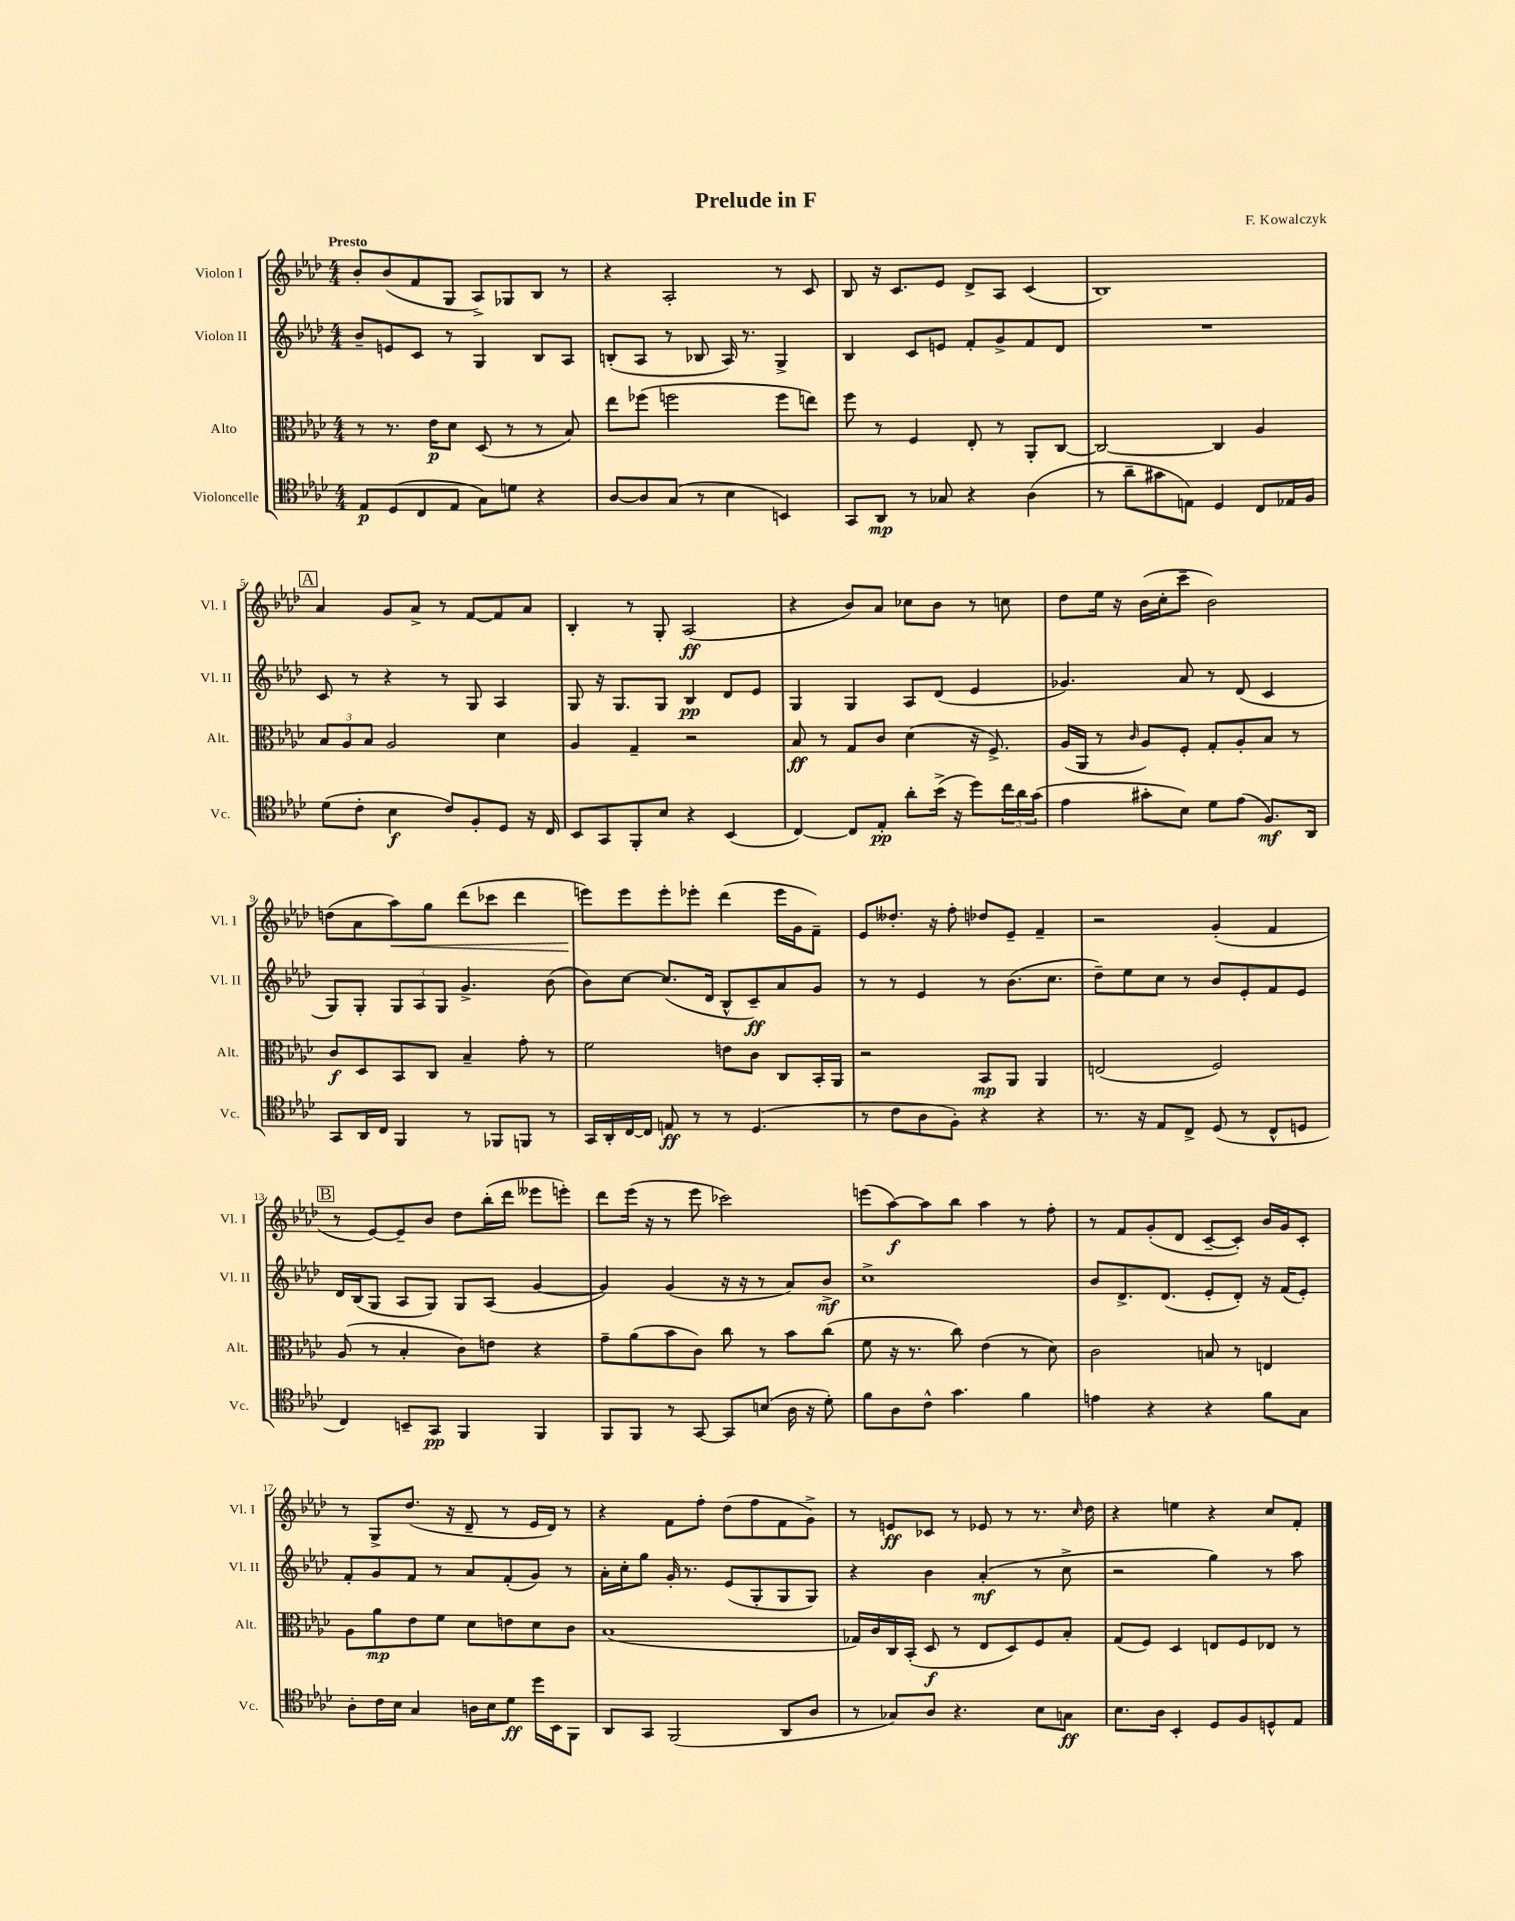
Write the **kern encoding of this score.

**kern	**dynam	**kern	**dynam	**kern	**dynam	**kern	**dynam
*part4	*part4	*part3	*part3	*part2	*part2	*part1	*part1
*staff4	*staff4	*staff3	*staff3	*staff2	*staff2	*staff1	*staff1
*I"Violoncelle	*	*I"Alto	*	*I"Violon II	*	*I"Violon I	*
*I'Vc.	*	*I'Alt.	*	*I'Vl. II	*	*I'Vl. I	*
*clefC4	*	*clefC3	*	*clefG2	*	*clefG2	*
*k[b-e-a-d-]	*	*k[b-e-a-d-]	*	*k[b-e-a-d-]	*	*k[b-e-a-d-]	*
*M4/4	*	*M4/4	*	*M4/4	*	*M4/4	*
=1	=1	=1	=1	=1	=1	=1	=1
!	!	!	!	!	!	!LO:TX:a:B:t=Presto	!
8E-/L	p	8r	.	8b-~/L	.	8b-'/L	.
(8D-/	.	8.r	.	8en/	.	(8b-/	.
8C/	.	.	.	8c/J	.	8f/	.
.	.	16e-\KL	p	.	.	.	.
8E-/J	.	8d-\J	.	8r	.	8G/J	.
8G\L)	.	(8D-/	.	4G/	.	8A-^/L)	.
8dn\J	.	8r	.	.	.	8G-X/	.
4r	.	8r	.	8B-/L	.	8B-/J	.
.	.	8B-/)	.	8A-/J	.	8r	.
=2	=2	=2	=2	=2	=2	=2	=2
[8A-/L	.	8ee-\L	.	(8Bn'/L	.	4r	.
8A-/]	.	(8ff-X\J	.	8A-/J	.	.	.
(8G/J	.	2ffn\	.	8r	.	2A-'/	.
8r	.	.	.	8B-X/	.	.	.
4B-\	.	.	.	16A-/)	.	.	.
.	.	.	.	8.r	.	.	.
4BBn/)	.	8ff\L	.	4G^/	.	8r	.
.	.	8een\J)	.	.	.	8c/	.
=3	=3	=3	=3	=3	=3	=3	=3
8GG/L	.	8ff\	.	4B-/	.	8B-/	.
8AA-/J	mp	8r	.	.	.	16r	.
.	.	.	.	.	.	8.c/L	.
8r	.	4F/	.	8c/L	.	.	.
8G-X/	.	.	.	8en/J	.	8e-/J	.
4r	.	8E-'/	.	8f'/L	.	8d-^/L	.
.	.	8r	.	8g^/	.	8A-/J	.
(4A-\	.	8AA-'/L	.	8f/	.	(4c/	.
.	.	[8C/J	.	8d-/J	.	.	.
=4	=4	=4	=4	=4	=4	=4	=4
8r	.	2C/_	.	1r	.	1B-)	.
8a-~\L	.	.	.	.	.	.	.
8g#X\	.	.	.	.	.	.	.
8En\J)	.	.	.	.	.	.	.
4D-/	.	4C/]	.	.	.	.	.
8C/L	.	4A-/	.	.	.	.	.
16E-X/L	.	.	.	.	.	.	.
16F/JJ	.	.	.	.	.	.	.
!!LO:LB:g=z
!!LO:REH:place=s1:t=A
=5	=5	=5	=5	=5	=5	=5	=5
(8d-\L	.	12B-/L	.	8c/	.	4a-/	.
.	.	12A-/	.	.	.	.	.
8c'\J	.	.	.	8r	.	.	.
.	.	12B-/J	.	.	.	.	.
4B-\	f	2A-/	.	4r	.	8g/L	.
.	.	.	.	.	.	8a-^/J	.
8c/L)	.	.	.	8r	.	8r	.
8F'/	.	.	.	8G/	.	[8f/L	.
8D-/J	.	4d-\	.	4A-/	.	8f/]	.
16r	.	.	.	.	.	8a-/J	.
16C/	.	.	.	.	.	.	.
=6	=6	=6	=6	=6	=6	=6	=6
8BB-/L	.	4A-/	.	8G/	.	4B-'/	.
8GG/	.	.	.	16r	.	.	.
.	.	.	.	8.G/L	.	.	.
8FF'/	.	4G~/	.	.	.	8r	.
8B-/J	.	.	.	8G/J	.	8G'/	.
4r	.	2r	.	4B-/	pp	(2A-/	ff
(4BB-/	.	.	.	8d-/L	.	.	.
.	.	.	.	8e-/J	.	.	.
=7	=7	=7	=7	=7	=7	=7	=7
[4C/)	.	8B-/	ff	4G/	.	4r	.
.	.	8r	.	.	.	.	.
8C/L]	.	8G/L	.	4G/	.	8b-/L)	.
8E-'/J	pp	8c/J	.	.	.	8a-/J	.
8a-'\L	.	(4d-\	.	8A-/L	.	8cc-X\L	.
(16b-^\Jk	.	.	.	(8d-/J	.	8b-\J	.
16r	.	.	.	.	.	.	.
8dd-\L)	.	16r	.	4e-/	.	8r	.
.	.	8.F^/)	.	.	.	.	.
24cc\L	.	.	.	.	.	8ccn\	.
24a-\	.	.	.	.	.	.	.
(24g\JJ	.	.	.	.	.	.	.
=8	=8	=8	=8	=8	=8	=8	=8
4e-\	.	(16A-/LL	.	4.g-X/)	.	8dd-\L	.
.	.	16AA-/JJ	.	.	.	.	.
.	.	8r	.	.	.	16ee-\Jk	.
.	.	.	.	.	.	16r	.
.	.	16qqc/	.	.	.	.	.
8g#X'\L	.	8A-/L)	.	.	.	(16b-\LL	.
.	.	.	.	.	.	16cc'\J	.
8B-\J)	.	8F'/J	.	8a-/	.	8ccc~\J	.
8d-\L	.	8G'/L	.	8r	.	2b-\)	.
(8e-\J	.	8A-'/	.	(8d-/	.	.	.
8.F/L)	mf	8B-/J	.	4c/	.	.	.
.	.	8r	.	.	.	.	.
16AA-/Jk	.	.	.	.	.	.	.
!!LO:LB:g=z
=9	=9	=9	=9	=9	=9	=9	=9
8GG/L	.	8c/L	f	8G/L)	.	(8ddn\L	.
16AA-/L	.	8D-/	.	8G'/J	.	8a-\	.
16C/JJ	.	.	.	.	.	.	.
!	!	!	!	!	!	!	!LO:HP:b
4FF/	.	8BB-/	.	12G/L	.	8aa-\)	<
.	.	.	.	12A-/	.	.	.
.	.	8C/J	.	.	.	8gg\J	.
.	.	.	.	12G/J	.	.	.
8r	.	4B-~/	.	4.g^/	.	(8ddd-\L	.
8FF-X/L	.	.	.	.	.	8ccc-X\J	.
8FFn/J	.	8g'\	.	.	.	4ddd-\	.
8r	.	8r	.	(8b-\	.	.	.
=10	=10	=10	=10	=10	=10	=10	=10
16GG/LL	.	2f\	.	8b-\L)	.	8eeen\L)	.
16AA-'/	.	.	.	.	.	.	.
[16C/	.	.	.	[8cc\J	.	8eee\	[
16C/JJ]	.	.	.	.	.	.	.
8En/	ff	.	.	(8.cc/L]	.	8eee'\	.
8r	.	.	.	.	.	8eee-X'\J	.
.	.	.	.	16d-/Jk	.	.	.
8r	.	8en\L	.	8B-^^/L	.	(4ddd-\	.
(4.D-/	.	8c\J	.	8c~/)	ff	.	.
.	.	8C/L	.	8a-/	.	16eee-\LL	.
.	.	.	.	.	.	16g\J	.
.	.	16BB-'/L	.	8g/J	.	8f~\J)	.
.	.	16AA-/JJ	.	.	.	.	.
=11	=11	=11	=11	=11	=11	=11	=11
8r	.	2r	.	8r	.	8e-/L	.
8c\L	.	.	.	8r	.	8.dd--X'/J	.
8A-\	.	.	.	4e-/	.	.	.
.	.	.	.	.	.	16r	.
8F'\J)	.	.	.	.	.	8ff'\	.
4r	.	8BB-/L	mp	8r	.	8dd-X/L	.
.	.	8AA-/J	.	(8.b-\L	.	8e-~/J	.
4r	.	4AA-/	.	.	.	4f~/	.
.	.	.	.	8.cc\J	.	.	.
=12	=12	=12	=12	=12	=12	=12	=12
8.r	.	(2En/	.	8dd-~\L)	.	2r	.
.	.	.	.	8ee-\	.	.	.
16r	.	.	.	.	.	.	.
8E-/L	.	.	.	8cc\J	.	.	.
8C^/J	.	.	.	8r	.	.	.
(8D-/	.	2F/)	.	8b-/L	.	(4g'/	.
8r	.	.	.	8e-'/	.	.	.
8C^^/L	.	.	.	8f/	.	4f/	.
8Dn/J	.	.	.	8e-/J	.	.	.
!!LO:LB:g=z
!!LO:REH:place=s1:t=B
=13	=13	=13	=13	=13	=13	=13	=13
4C/)	.	(8A-/	.	16d-/LL	.	8r	.
.	.	.	.	(16B-/J	.	.	.
.	.	8r	.	8G/J	.	[8e-/L)	.
8BBn~/L	.	4B-'/	.	8A-/L	.	8e-~/]	.
8GG/J	pp	.	.	8G/J)	.	8b-/J	.
4FF/	.	8c\L)	.	8G/L	.	8dd-\L	.
.	.	8en\J	.	(8A-/J	.	(16bb-'\L	.
.	.	.	.	.	.	16ddd-\JJ	.
4FF/	.	4r	.	[4g/	.	8eee--X\L	.
.	.	.	.	.	.	8eeen'\J)	.
=14	=14	=14	=14	=14	=14	=14	=14
8FF/L	.	8g~\L	.	4g/])	.	8ddd-\L	.
8FF/J	.	(8a-\	.	.	.	(16eee-\Jk	.
.	.	.	.	.	.	16r	.
8r	.	8b-\	.	(4g/	.	8r	.
[8GG/	.	8c\J)	.	.	.	8eee-\	.
8GG/L]	.	8cc\	.	16r	.	2ccc-X\)	.
.	.	.	.	16r	.	.	.
(8Bn/J	.	8r	.	8r	.	.	.
16A-\	.	8b-\L	.	8a-/L)	.	.	.
16r	.	.	.	.	.	.	.
8d-'\)	.	(8cc\J	.	8b-^/J	mf	.	.
=15	=15	=15	=15	=15	=15	=15	=15
8f\L	.	8f\	.	1cc^	.	(8eeen\L	.
8A-\	.	16r	.	.	.	[8aa-\)	f
.	.	8.r	.	.	.	.	.
8c^^\J	.	.	.	.	.	8aa-\]	.
4.g\	.	8cc\)	.	.	.	8bb-\J	.
.	.	(4e-\	.	.	.	4aa-\	.
4f\	.	8r	.	.	.	8r	.
.	.	8d-\)	.	.	.	8ff'\	.
=16	=16	=16	=16	=16	=16	=16	=16
4en\	.	2c\	.	8b-/L	.	8r	.
.	.	.	.	8.d-^/	.	8f/L	.
4r	.	.	.	.	.	(8g'/	.
.	.	.	.	(8.d-/J	.	.	.
.	.	.	.	.	.	8d-/J	.
4r	.	8Bn/	.	8e-'/L	.	[8c~/L	.
.	.	8r	.	8d-'/J)	.	8c'/J])	.
8f\L	.	4En/	.	16r	.	16b-/LL	.
.	.	.	.	(16f/KL	.	16g/J	.
8G\J	.	.	.	8e-'/J)	.	8c'/J	.
!!LO:LB:g=z
=17	=17	=17	=17	=17	=17	=17	=17
8A-'\L	.	8A-\L	.	8f'/L	.	8r	.
16c\L	.	8a-\	mp	8g/	.	8G^/L	.
16B-\JJ	.	.	.	.	.	.	.
4G/	.	8e-\	.	8f/J	.	(8.dd-/J	.
.	.	8f\J	.	8r	.	.	.
.	.	.	.	.	.	16r	.
16An\LL	.	8d-\L	.	8a-/L	.	8d-~/	.
16B-\J	.	.	.	.	.	.	.
8d-\J	ff	8en\	.	(8f'/	.	8r	.
16dd-\LL	.	8d-\	.	8g/J)	.	16e-/LL	.
16BB-\J	.	.	.	.	.	16d-/JJ)	.
8FF\J	.	8c\J	.	8r	.	8r	.
=18	=18	=18	=18	=18	=18	=18	=18
8AA-/L	.	(1B-	.	16a-'\LL	.	4r	.
.	.	.	.	16cc'\J	.	.	.
8GG/J	.	.	.	8gg\J	.	.	.
(2FF/	.	.	.	16g'/	.	8f\L	.
.	.	.	.	8.r	.	.	.
.	.	.	.	.	.	8ff'\J	.
.	.	.	.	(8e-/L	.	(8dd-\L	.
.	.	.	.	8G'/	.	8ff\	.
8AA-/L	.	.	.	8G/	.	8f\	.
8A-/J	.	.	.	8G/J)	.	8g^\J)	.
=19	=19	=19	=19	=19	=19	=19	=19
8r	.	16G-X/LL)	.	4r	.	8r	.
.	.	16c/	.	.	.	.	.
8G-X/L)	.	16C/	.	.	.	8en/L	ff
.	.	(16BB-'/JJ	.	.	.	.	.
8A-/J	.	8D-/	f	4b-\	.	8c-X/J	.
4.r	.	8r	.	.	.	8r	.
.	.	8E-/L	.	(4a-'/	mf	8e-X/	.
.	.	8D-/)	.	.	.	8r	.
8B-\L	.	8F/	.	8r	.	8.r	.
8Gn\J	ff	8B-'/J	.	8cc^\	.	.	.
.	.	.	.	.	.	16qqcc/	.
.	.	.	.	.	.	16dd-\	.
=20	=20	=20	=20	=20	=20	=20	=20
8.B-\L	.	(8G/L	.	2r	.	4r	.
.	.	8F/J)	.	.	.	.	.
16A-\Jk	.	.	.	.	.	.	.
4BB-'/	.	4D-/	.	.	.	4een\	.
8D-/L	.	8En/L	.	4gg\)	.	4r	.
8F/	.	8F/	.	.	.	.	.
8Dn^^/	.	8E-X/J	.	8r	.	8cc/L	.
8E-/J	.	8r	.	8aa-\	.	8f'/J	.
==	==	==	==	==	==	==	==
*-	*-	*-	*-	*-	*-	*-	*-
